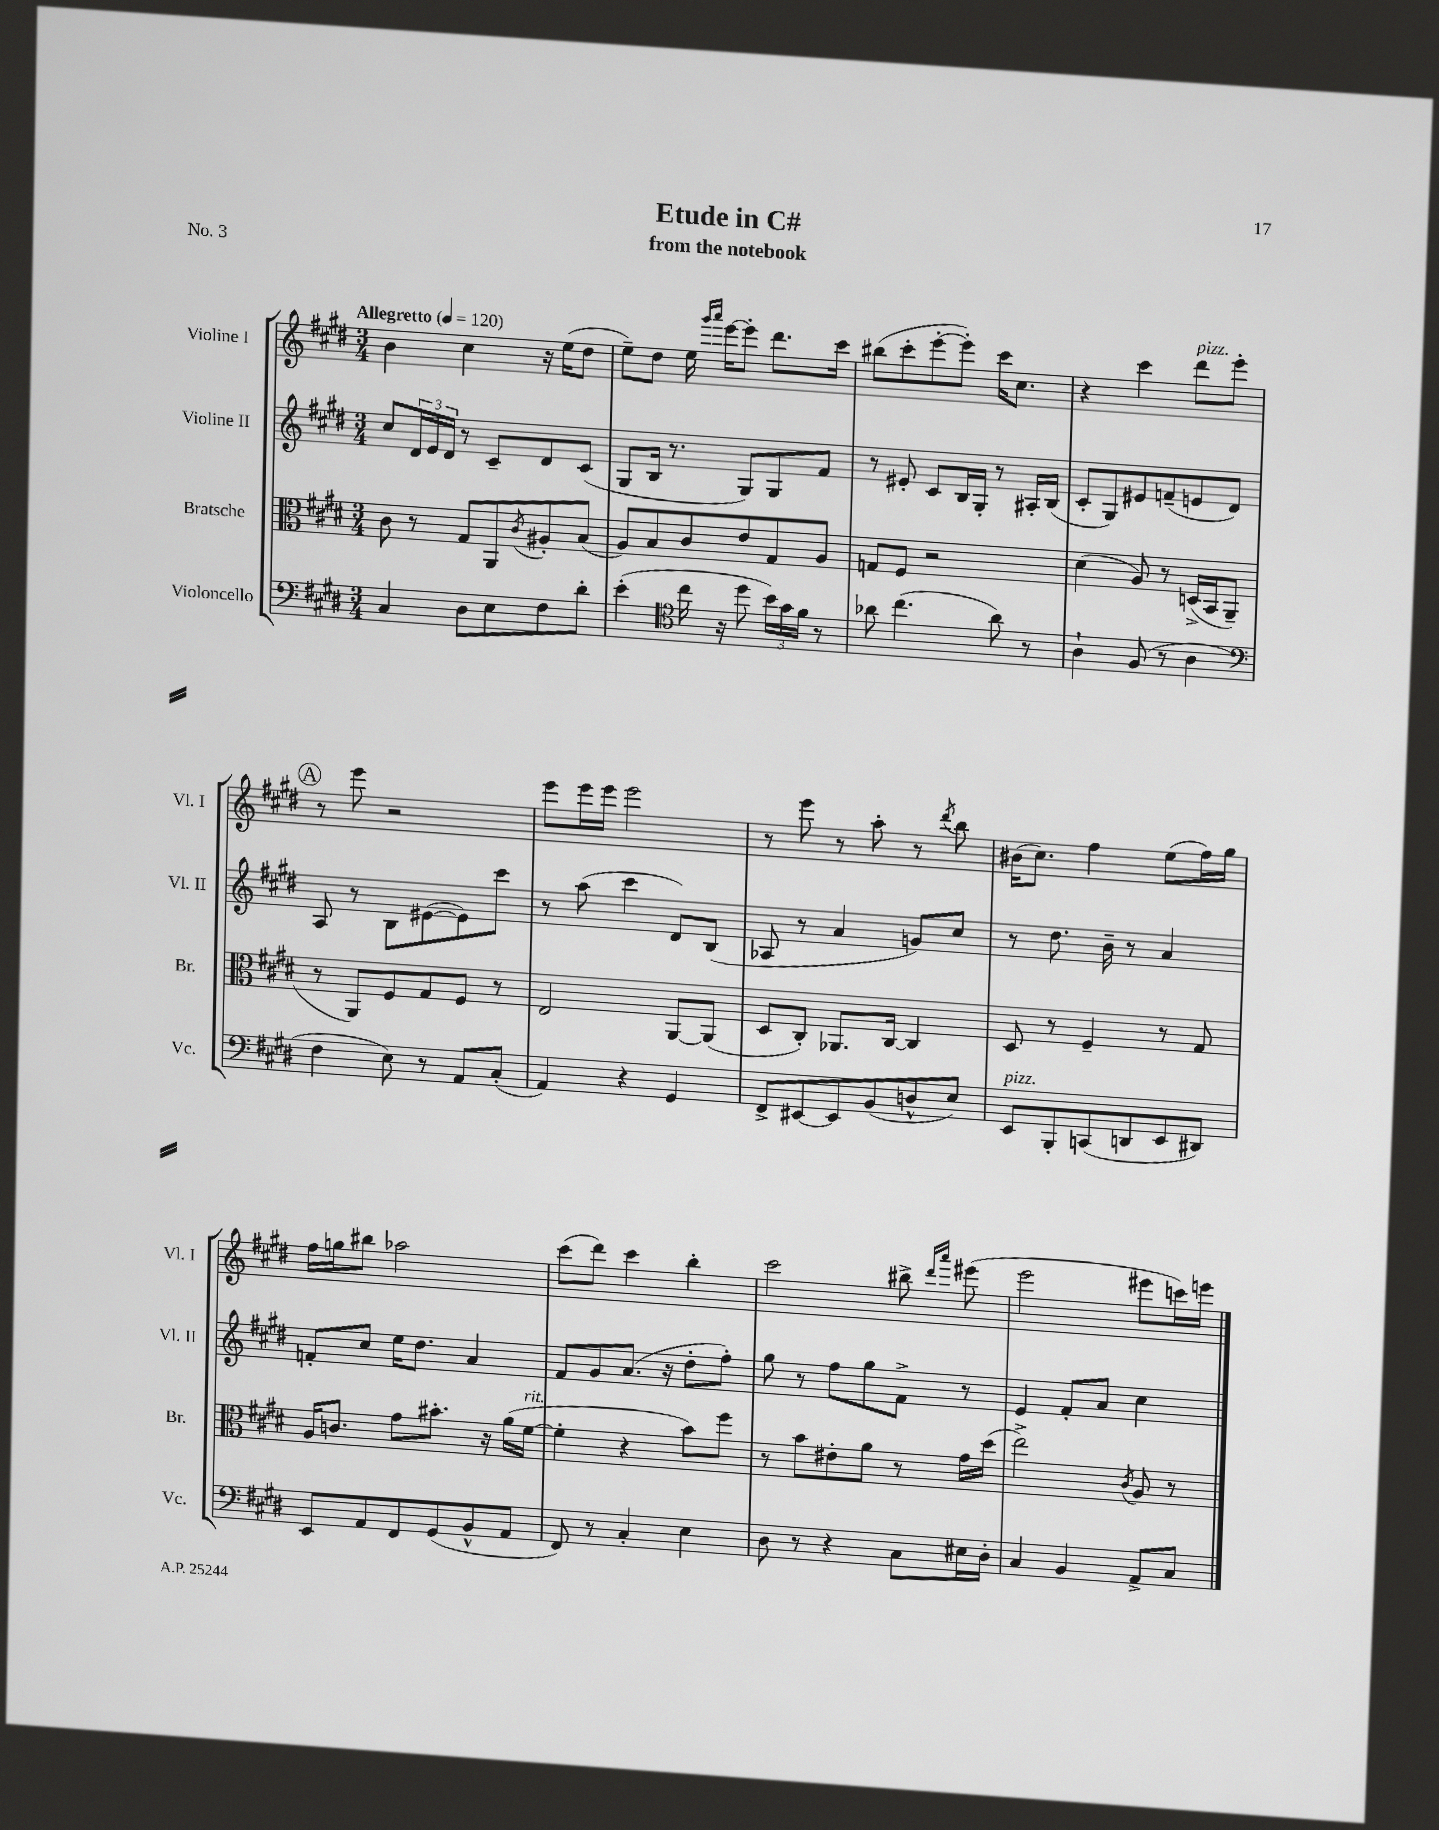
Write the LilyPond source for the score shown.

\header { title = "Etude in C#" subtitle = "from the notebook" piece = "No. 3" }
<<
\new StaffGroup <<
\new Staff = "s0" \with { instrumentName = "Violine I" shortInstrumentName = "Vl. I" } {
    \clef treble \key e \major \numericTimeSignature \time 3/4 \tempo "Allegretto" 4 = 120
    b'4 cis''4 r16 e''16( dis''8 |
    e''8--) dis''8 e''16 \grace { gis'''16 a'''16 } e'''16~ e'''8-. dis'''8. cis'''16 |
    bis''8( cis'''8-. e'''8~-. e'''8-.) cis'''16 cis''8. |
    r4 cis'''4 dis'''8^\markup { \italic "pizz." } e'''8-. |
    \mark \markup { \circle "A" } r8 e'''8 r2 |
    e'''8 e'''16 e'''16 e'''2 |
    r8 e'''8 r8 a''8-. r8 \acciaccatura { dis'''8 } b''8 |
    bis'16( cis''8.) fis''4 e''8( fis''16) gis''16 |
    fis''16 g''16 bis''8 aes''2 |
    cis'''8( dis'''8) cis'''4 b''4-. |
    cis'''2 bis''8-> \grace { dis'''16 a'''16 } eis'''8( |
    e'''2 eis'''8 c'''16) e'''16 \bar "|." |
}
\new Staff = "s1" \with { instrumentName = "Violine II" shortInstrumentName = "Vl. II" } {
    \clef treble \key e \major \numericTimeSignature \time 3/4
    cis''8 \tuplet 3/2 { dis'16 e'16 dis'16 } r8 cis'8-- dis'8 cis'8( |
    gis8 b16 r8. gis8) gis8 fis'8 |
    r8 eis'8-. cis'8 b16 gis16-. r8 ais16-. b16( |
    cis'8-. gis8) eis'8 f'8--( e'8 dis'8) |
    \mark \markup { \circle "A" } a8 r8 b8 eis'8~( eis'8) cis'''8 |
    r8 a''8( cis'''4 dis'8) b8( |
    aes8 r8 a'4 g'8) cis''8 |
    r8 dis''8. b'16-- r8 a'4 |
    f'8-. cis''8 e''16 dis''8. a'4 |
    fis'8 gis'8 a'8.( r16 dis''8-. fis''8-.) |
    gis''8 r8 fis''8 gis''8 fis'8-> r8 |
    e'4 fis'8-. a'8 cis''4 \bar "|." |
}
\new Staff = "s2" \with { instrumentName = "Bratsche" shortInstrumentName = "Br." } {
    \clef alto \key e \major \numericTimeSignature \time 3/4
    cis'8 r8 gis8 a,8 \acciaccatura { cis'8 } ais8-. b8( |
    a8) b8 cis'8 e'8 gis8 a8 |
    g8 fis8 r2 |
    dis'4( a8) r8 d16->( b,16 a,8-- |
    \mark \markup { \circle "A" } r8 a,8) fis8 gis8 fis8 r8 |
    e2 a,8~ a,8( |
    dis8 cis8-.) aes,8. cis16~ cis4 |
    dis8 r8 fis4-- r8 gis8 |
    a16 c'8. gis'8 bis'8.-. r16 a'16( fis'16~^\markup { \italic "rit." } |
    fis'4-. r4 b'8) fis''8 |
    r8 b'8 eis'8-. a'8 r8 gis'16 dis''16( |
    e''2->) \acciaccatura { cis'8 } a8 r8 \bar "|." |
}
\new Staff = "s3" \with { instrumentName = "Violoncello" shortInstrumentName = "Vc." } {
    \clef bass \key e \major \numericTimeSignature \time 3/4
    cis4 dis8 e8 fis8 dis'8-. |
    e'4-.( \clef tenor cis''16 r16 dis''8 \tuplet 3/2 { b'16) gis'16 fis'16 } r8 |
    aes'8 cis''4.( aes'8) r8 |
    a4-! fis8( r8 a4 |
    \mark \markup { \circle "A" } \clef bass fis4 e8) r8 a,8 cis8-.( |
    a,4) r4 gis,4 |
    fis,8-> eis,8~ eis,8 b,8( d8-^ e8) |
    e,8^\markup { \italic "pizz." } b,,8-. c,8( d,8 e,8 dis,8) |
    e,8 a,8 fis,8 gis,8( b,8-^ a,8 |
    fis,8) r8 cis4-. e4 |
    dis8 r8 r4 cis8 eis16 dis16-. |
    cis4 b,4 a,8-> cis8 \bar "|." |
}
>>
>>
\layout { \context { \Score \remove "Bar_number_engraver" } }
